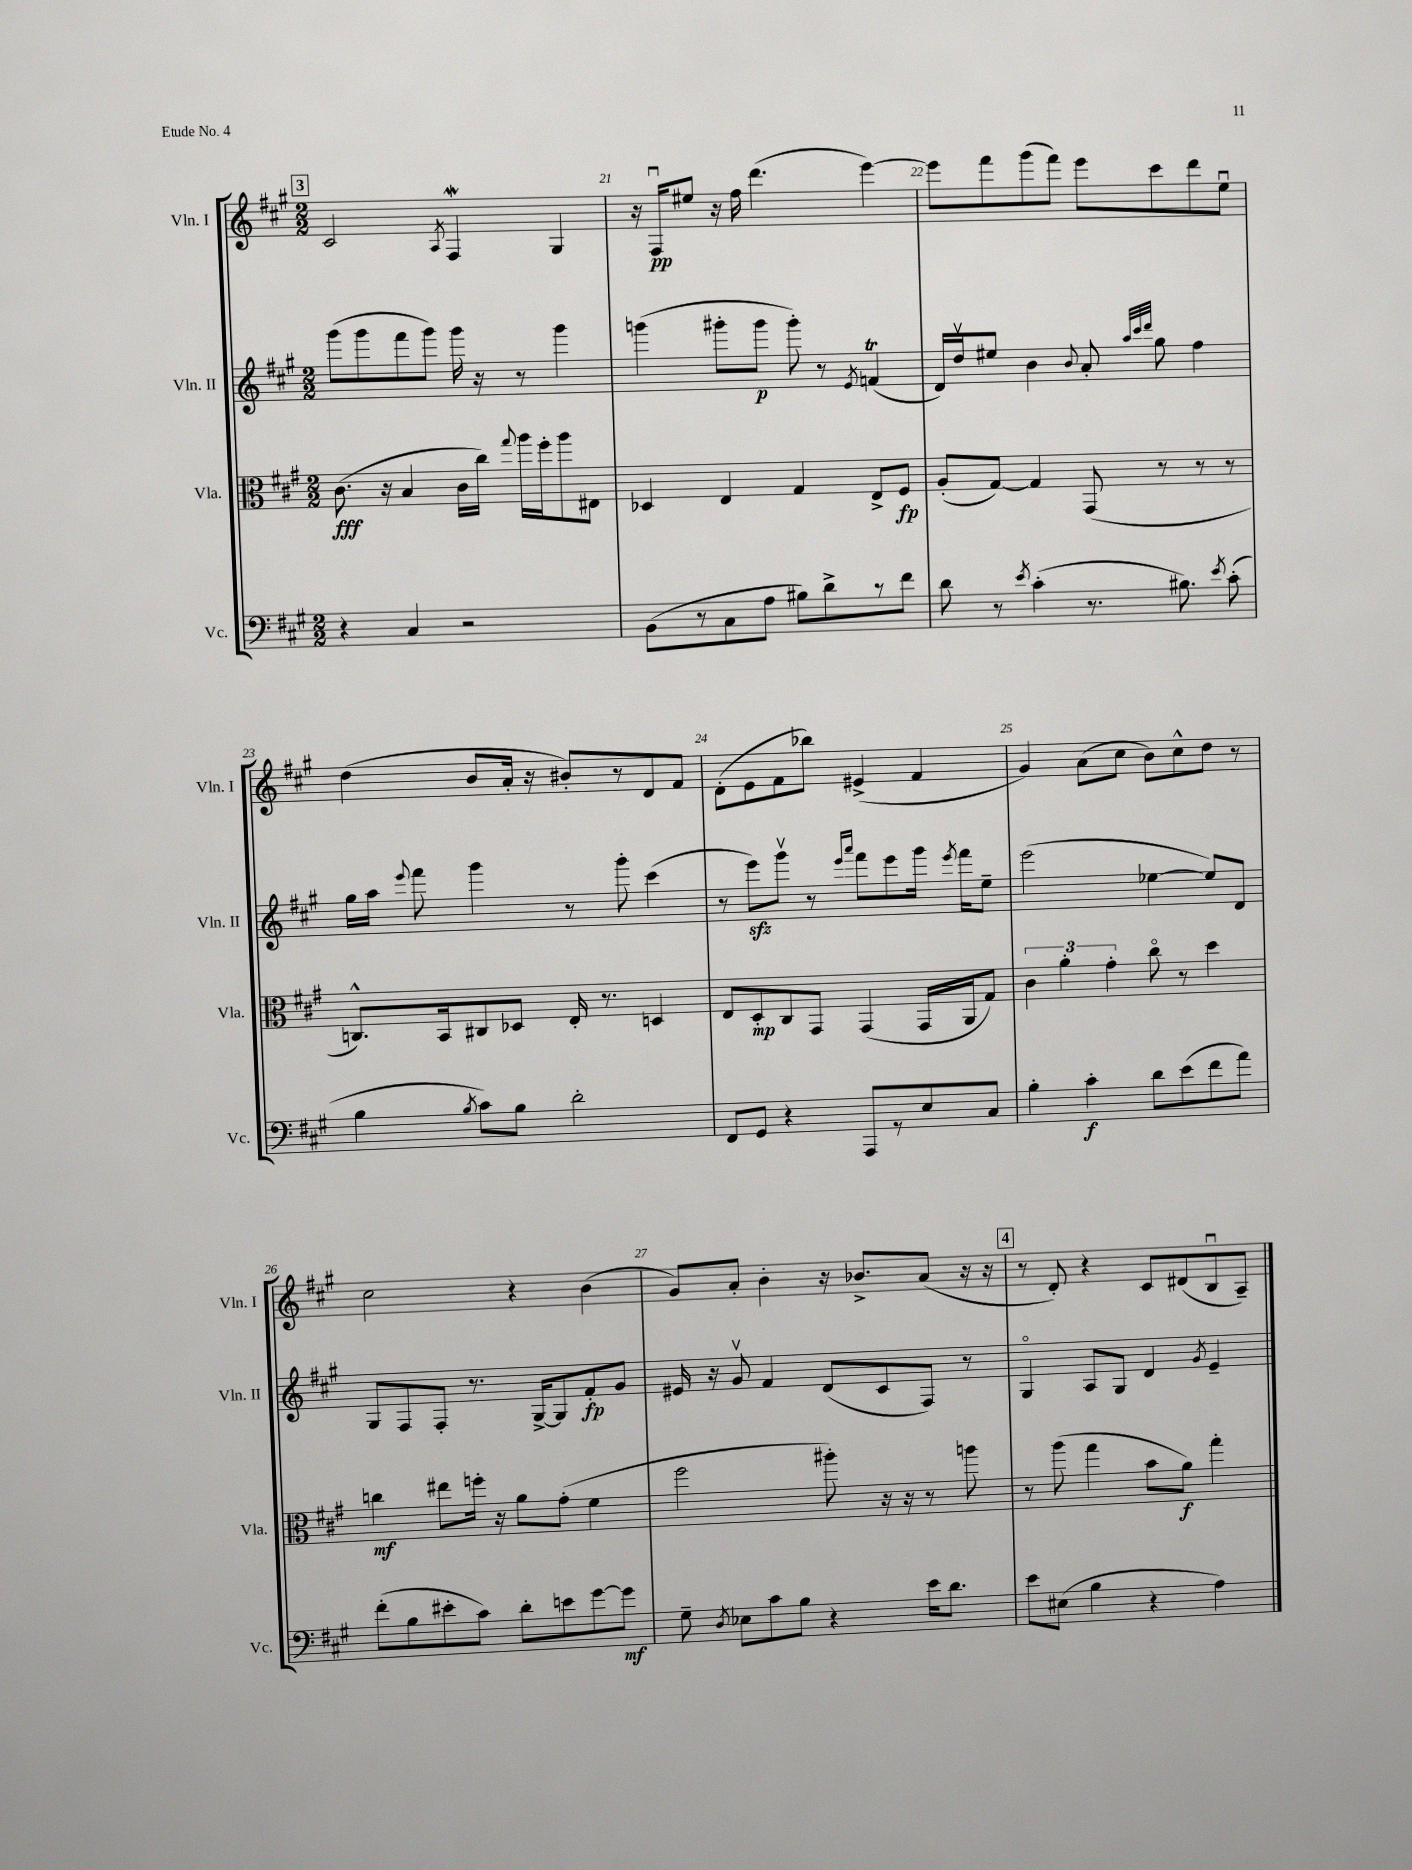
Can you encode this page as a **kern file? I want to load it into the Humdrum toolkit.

**kern	**kern	**kern	**kern
*staff4	*staff3	*staff2	*staff1
*clefF4	*clefC3	*clefG2	*clefG2
*k[f#c#g#]	*k[f#c#g#]	*k[f#c#g#]	*k[f#c#g#]
*M2/2	*M2/2	*M2/2	*M2/2
4r	(8.c#	(8ggg#	2c#
.	.	8ggg#	.
.	16r	.	.
4C#	4B	8fff#	.
.	.	8ggg#)	.
.	.	.	8qA
2r	16c#	16ggg#	4F#
.	16cc#)	16r	.
.	8qqgg#	.	.
.	16aa	8r	.
.	16ff#'	.	.
.	8aa	4ggg#	4G#
.	8E#	.	.
=	=	=	=
(8BB	4D-	(4ggg	16r
.	.	.	16F#u
8r	.	.	8ee#
8C#	4E	8ggg#'	16r
.	.	.	16ff#
8A	.	8ggg#	(4.ddd
8B#)	4G#	8ggg#')	.
8d^	.	8r	.
.	.	8qe	.
8r	8E^	(4f	[4eee)
8f#	8F#	.	.
=	=	=	=
8d	(8A'	16d)	8eee]
.	.	16ddv	.
8r	[8G#)	8ee#	8fff#
8qe	.	.	.
(4c#'	4G#]	4b	(8ggg#
.	.	.	8fff#)
.	.	8qqb	.
8.r	(8GG#	8a'	8eee
.	.	32qqaa	.
.	.	32qqccc#	.
.	.	32qqddd	.
.	8r	8gg#	8ccc#
8.B#)	.	.	.
.	8r	4ff#	8ddd
8qe	.	.	.
(8c#'	8r	.	8eeu
=	=	=	=
4B	8.C^^)	16gg#	(4dd
.	.	16aa	.
.	.	8qqeee	.
.	.	8fff#	.
.	16BB	.	.
8qB	.	.	.
8c#)	8C#	4ggg#	8b
8B	8D-	.	16a'
.	.	.	16r
2d'	16E'	8r	8b#')
.	8.r	.	.
.	.	8ggg#'	8r
.	4D	(4ccc#	8d
.	.	.	8f#
=	=	=	=
8FF#	8E	8r	(8d'
8GG#	8D'	8eee)	8e
4r	8C#	8ggg#v	8f#
.	8GG#	8r	8bb-)
.	.	16qqeee	.
.	.	16qqaaa	.
8AAA	(4GG#	8fff#	(4e#^
8r	.	8eee	.
8E	16GG#	16ggg#	4f#
.	.	8qeee	.
.	16AA	16fff#	.
8C#	8G#)	8ee~	.
=	=	=	=
4B'	6c#	(2eee	4g#)
.	6a'	.	.
4c#'	.	.	(8a
.	6g#'	.	.
.	.	.	8cc#
8d	8cc#o	[4ee-	8b)
(8e	8r	.	8cc#^^
8f#	4dd	8ee-])	8dd
8a)	.	8d	8r
=	=	=	=
(8f#'	4cc	8G#	2cc#
8B	.	8F#	.
8e#'	8ee#	8F#'	.
8c#)	16ff'	8.r	.
.	16r	.	.
8d'	8a	.	4r
.	.	[16G#^	.
8e	(8g#'	8G#]	.
[8g#	4f#	8f#'	(4b
8g#]	.	8g#	.
=	=	=	=
8G#~	2ff#	16e#	8g#)
.	.	16r	.
8qD	.	.	.
8E-	.	8g#v	8a'
8c#	.	4f#	4b'
8B	.	.	.
4r	8aa#')	(8d	16r
.	.	.	8.b-^
.	16r	8c#	.
.	16r	.	.
16e	8r	8F#)	(8a
8.d	.	.	.
.	8aa	8r	16r
.	.	.	16r
=	=	=	=
8e	8r	4G#o	8r
(8E#	(8aa	.	8d')
4B	4gg#	8A	4r
.	.	8G#	.
4r	8b	4d	8c#
.	8a)	.	(8d#
.	.	8qg#	.
4A)	4gg#'	4e~	8Bu
.	.	.	8A~)
==	==	==	==
*-	*-	*-	*-
